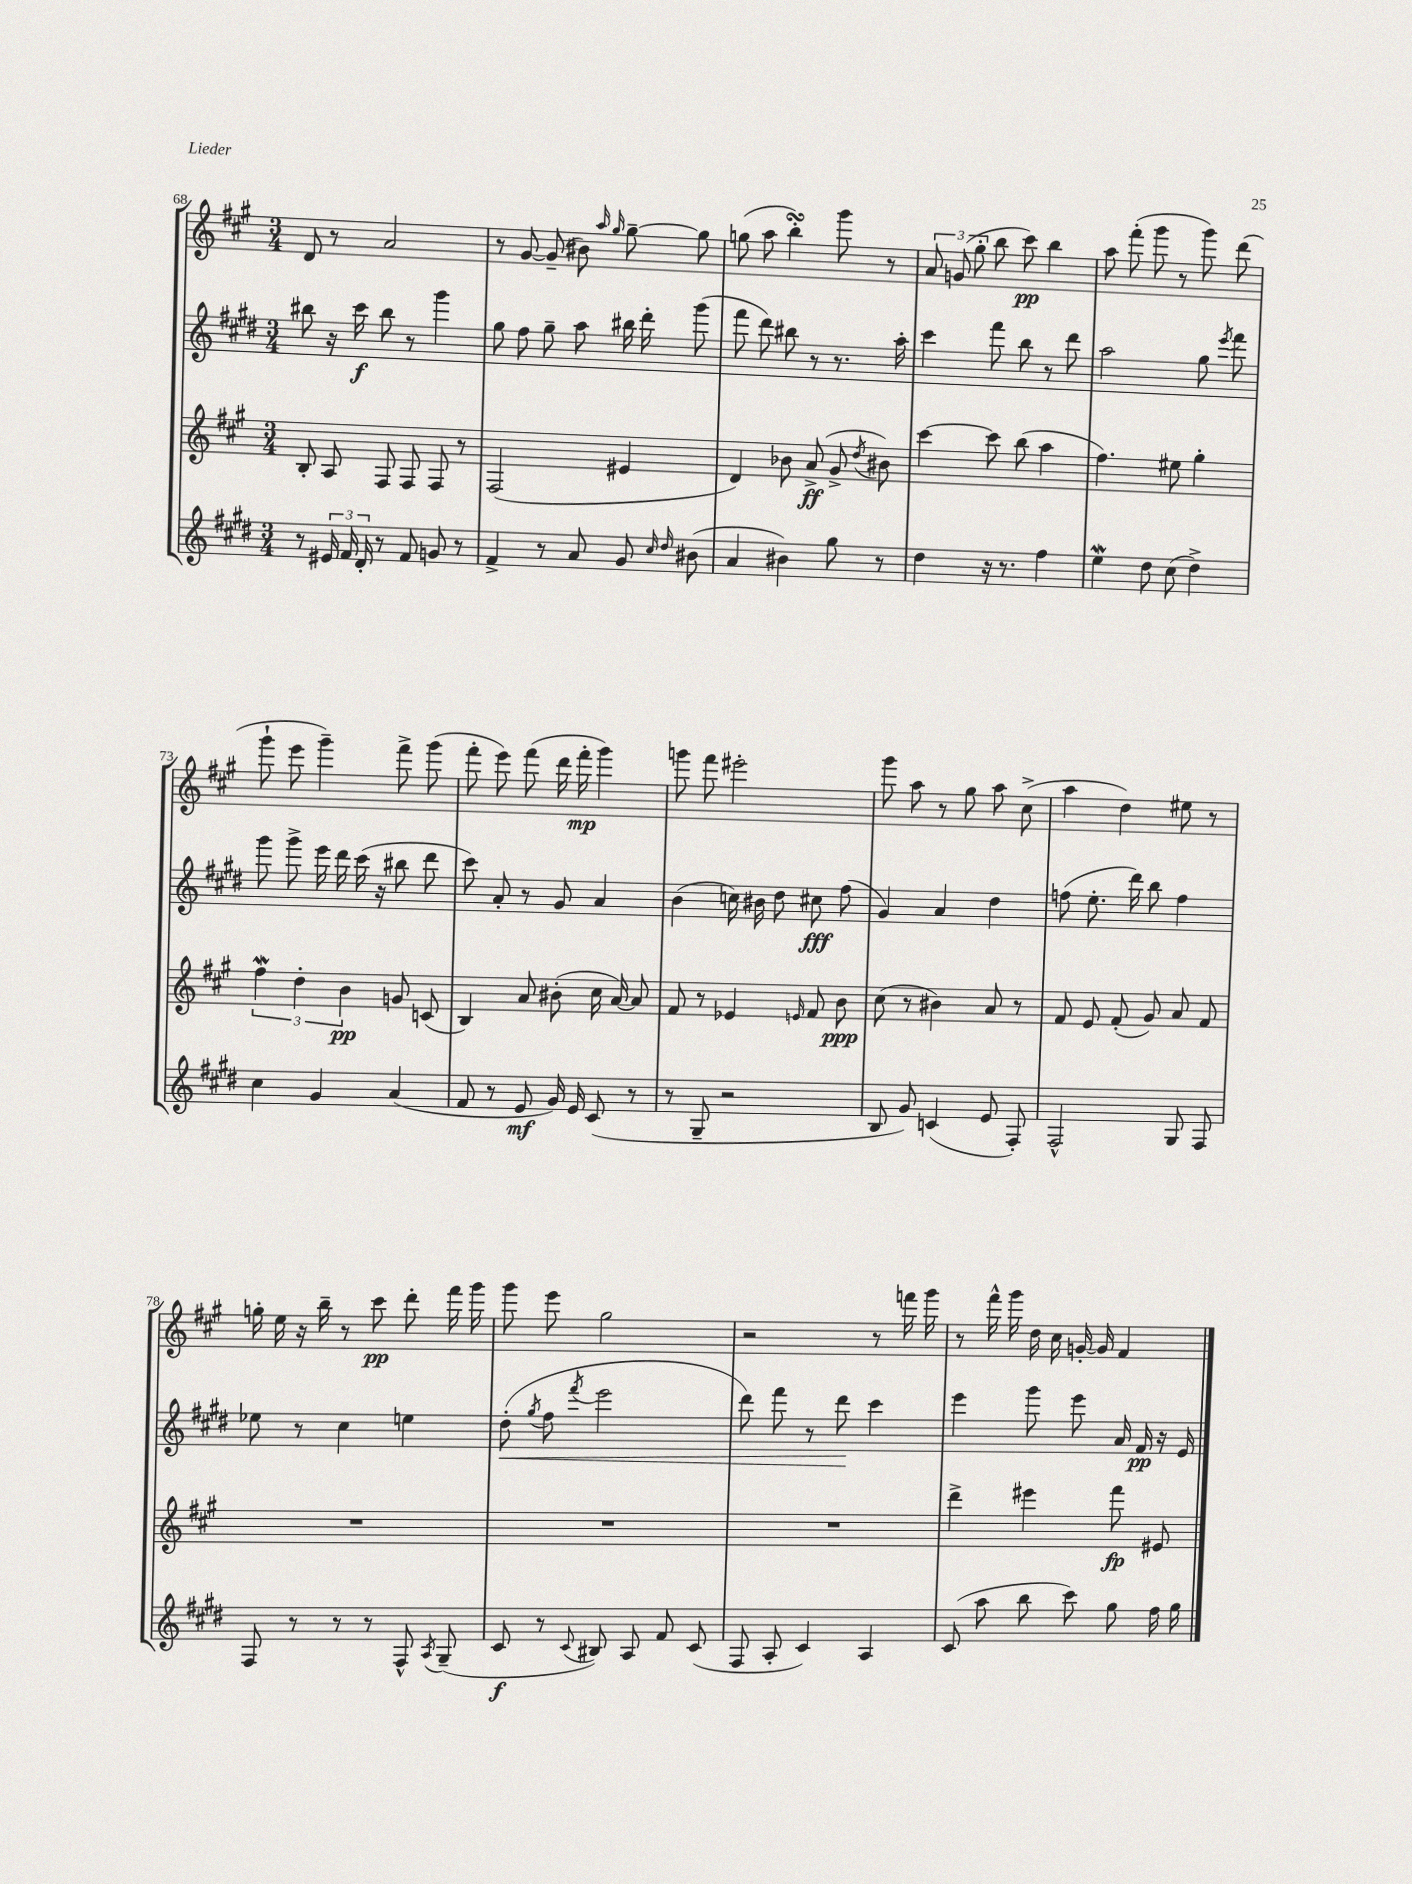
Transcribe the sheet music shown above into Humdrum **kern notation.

**kern	**kern	**kern	**kern
*staff4	*staff3	*staff2	*staff1
*clefG2	*clefG2	*clefG2	*clefG2
*k[f#c#g#d#]	*k[f#c#g#]	*k[f#c#g#d#]	*k[f#c#g#]
*M3/4	*M3/4	*M3/4	*M3/4
8r	8B'	8bb#	8d
24e#	8A	16r	8r
24f#	.	.	.
.	.	16ccc#	.
24d#'	.	.	.
8r	8F#	8bb#	2a
8f#	8F#	8r	.
8g	8F#	4ggg#	.
8r	8r	.	.
=	=	=	=
4f#^	(2F#	8gg#	8r
.	.	8ff#	[8g#
8r	.	8gg#~	(8g#~]
8a	.	8aa	8b#)
.	.	.	16qqaa
.	.	.	16qqgg#
8g#	4e#	16bb#	[8gg#~
.	.	16ddd#'	.
16qqcc#	.	.	.
16qqdd#	.	.	.
(8b#	.	(8ggg#	8gg#]
=	=	=	=
4a	4d)	8fff#	(8gg
.	.	8ddd#)	8aa
4b#)	8b-	8bb#	4bb')
.	(8a^	8r	.
8gg#	8g#^	8.r	8ggg#
.	8qdd	.	.
8r	8b#)	.	8r
.	.	16aa'	.
=	=	=	=
4dd#	[4ccc#	4ccc#	12a
.	.	.	(12g
.	.	.	12gg#'
16r	8ccc#]	8fff#	8bb
8.r	.	.	.
.	(8bb	8bb	8ccc#)
4ff#	4aa	8r	4bb
.	.	8ddd#	.
=	=	=	=
4ee	4.ff#)	2aa	8aa
.	.	.	(8fff#'
8dd#	.	.	8ggg#
(8cc#	8ee#	.	8r
4dd#^)	4gg#'	8gg#	8ggg#)
.	.	8qeee	.
.	.	8fff#	(8ddd
=	=	=	=
4cc#	6ff#	8ggg#	8ggg#`
.	.	8ggg#^	8eee
.	6dd'	.	.
4g#	.	16eee	4ggg#~)
.	.	16ddd#	.
.	6b	.	.
.	.	(16ccc#	.
.	.	16r	.
(4a	8g	8bb#	8fff#^
.	(8c	8ddd#	(8ggg#
=	=	=	=
8f#	4B)	8ccc#)	8fff#'
8r	.	8a'	8eee)
8e	8a	8r	(8fff#
16g#)	(8b#'	8g#	16ddd
16e	.	.	16fff#'
(8c#	16cc#	4a	4ggg#)
.	[16a)	.	.
8r	8a]	.	.
=	=	=	=
8r	8f#	(4b	8ggg
8G#~	8r	.	8fff#
2r	4e-	16cc)	2eee#'
.	.	16b#	.
.	.	8dd#	.
.	16qqe	.	.
.	8f#	8cc#	.
.	8b	(8ff#	.
=	=	=	=
8B	(8cc#	4g#)	8ggg#
8g#)	8r	.	8aa
(4c	4b#)	4a	8r
.	.	.	8gg#
8e	8a	4dd#	8aa
8F#')	8r	.	(8cc#^
=	=	=	=
2F#^^	8f#	(8ff	4aa
.	8e	8.ee'	.
.	(8f#'	.	4dd)
.	.	16ddd#)	.
.	8g#)	8bb	.
8G#	8a	4ff	8ee#
8F#	8f#	.	8r
=	=	=	=
8F#	2.r	8ee-	16gg'
.	.	.	16ee
8r	.	8r	16r
.	.	.	16bb~
8r	.	4cc#	8r
8r	.	.	8ccc#
8F#^^	.	4ee	8ddd'
8qA	.	.	.
(8G#~	.	.	16fff#
.	.	.	16ggg#
=	=	=	=
8c#	2.r	(8dd#'	8ggg#
.	.	8qgg#	.
8r	.	8ff#	8eee
8qqc#	.	8qfff#	.
8B#)	.	2eee	2gg#
8A	.	.	.
8f#	.	.	.
(8c#	.	.	.
=	=	=	=
8F#	2.r	8ddd#)	2r
8A'	.	8fff#	.
4c#)	.	8r	.
.	.	8ddd#	.
4A	.	4ccc#	8r
.	.	.	16fff
.	.	.	16ggg#
=	=	=	=
(8c#	4ddd^	4eee	8r
8aa	.	.	16fff#^^
.	.	.	16ggg#
8bb	4eee#	8ggg#	16dd
.	.	.	16cc#
8ccc#)	.	8eee	[16g'
.	.	.	16g]
8gg#	8fff#	16a	4f#
.	.	16f#	.
16ff#	8e#	16r	.
16gg#	.	16e	.
==	==	==	==
*-	*-	*-	*-
